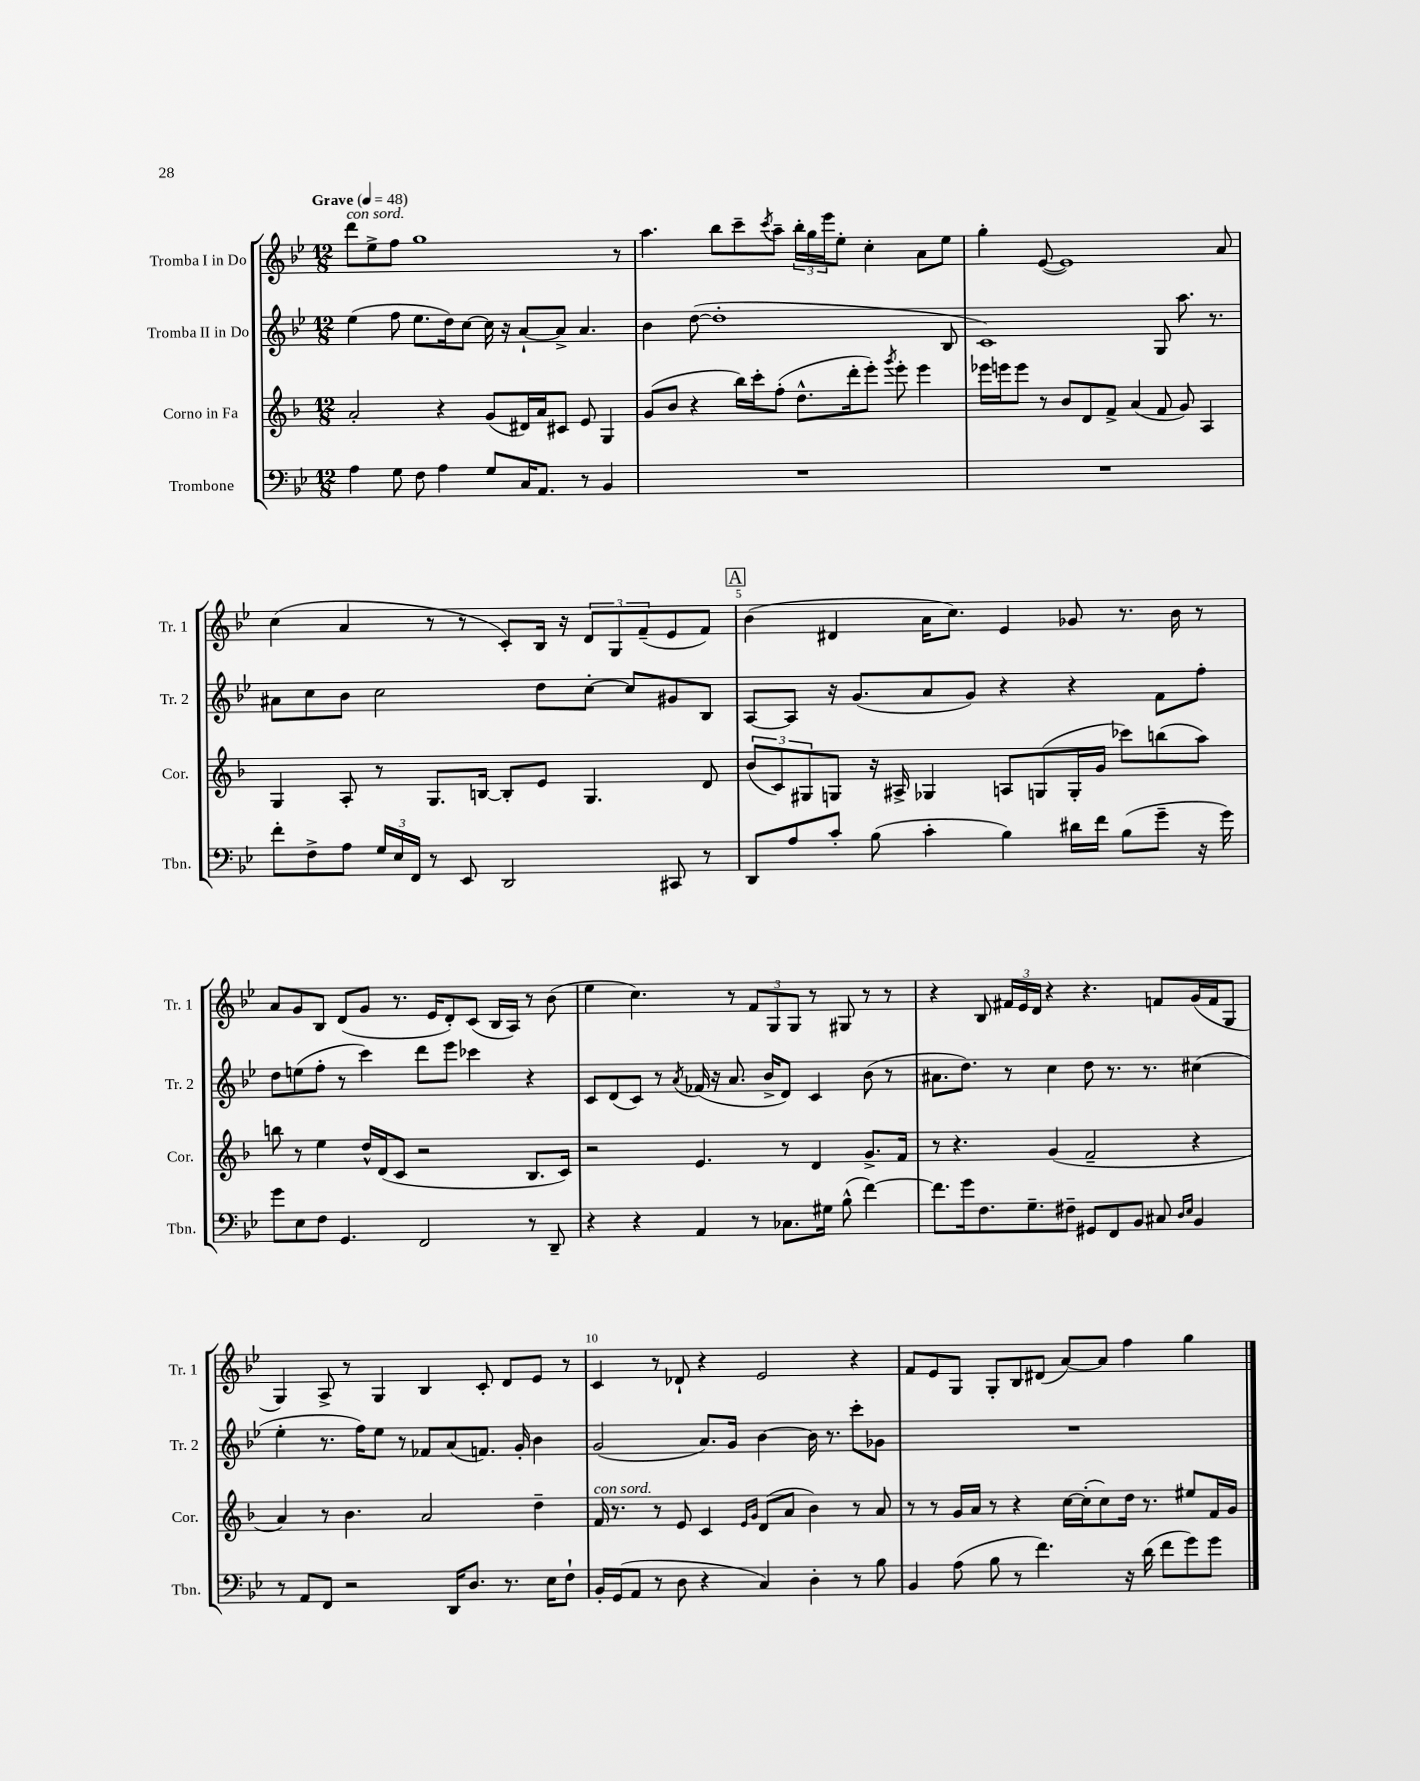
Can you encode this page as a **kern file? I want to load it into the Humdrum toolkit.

**kern	**kern	**kern	**kern
*part4	*part3	*part2	*part1
*staff4	*staff3	*staff2	*staff1
*I"Trombone	*I"Corno in Fa	*I"Tromba II in Do	*I"Tromba I in Do
*I'Tbn.	*I'Cor.	*I'Tr. 2	*I'Tr. 1
*clefF4	*clefG2	*clefG2	*clefG2
*k[b-e-]	*k[b-]	*k[b-e-]	*k[b-e-]
*M12/8	*M12/8	*M12/8	*M12/8
*MM48	*MM48	*MM48	*MM48
=1	=1	=1	=1
!	!	!	!LO:TX:a:B:t=Grave
!	!	!	!LO:TX:a:i:t=con sord.
4A\	2a'/	(4ee-\	8ddd\L
.	.	.	8ee-^\
8G\	.	8ff\	8ff\J
8F\	.	8.ee-\L	1gg
4A\	4r	.	.
.	.	16dd\k)	.
.	.	[8cc\J	.
8G/L	(8g/L	16cc\]	.
.	.	16r	.
16C/K	16d#X/L)	[8a`/L	.
8.AA/J	16a/J	.	.
.	8c#X/J	8a^/J]	.
8r	8e/	4.a/	.
4BB-/	4G/	.	.
.	.	.	8r
=2	=2	=2	=2
1.r	(8g/L	4b-\	4.aa\
.	8b-/J	.	.
.	4r	([8dd\	.
.	.	1dd']	8bb-\L
.	16bb-\LL)	.	8ccc~\
.	16ccc'\J	.	.
.	.	.	8qccc/
.	(8ff'\J	.	8aa~\J
.	8.dd^^\L	.	24bb-'\LL
.	.	.	24gg\
.	.	.	24eee-\J
.	.	.	8ee-'\J
.	16ddd'\k	.	.
.	8eee'\J)	.	4cc'\
.	8qggg/	.	.
.	8eee'\	.	.
.	4eee\	.	8a\L
.	.	8B-/	8ee-\J
=3	=3	=3	=3
1.r	16eee-X\LL	1c)	4gg'\
.	16eeen\J	.	.
.	8eee\J	.	.
.	8r	.	([8e-/
.	8b-/L	.	1e-])
.	8d/	.	.
.	8f^/J	.	.
.	(4a/	.	.
.	8f/	8G/	.
.	8g/)	8.aa\	.
.	4A/	.	.
.	.	8.r	.
.	.	.	8a/
!!LO:LB:g=z
=4	=4	=4	=4
8f'\L	4G/	8a#X\L	(4cc\
8F^\	.	8cc\	.
8A\J	8A'/	8b-\J	4a/
24G/LL	8r	2cc\	.
24E-/	.	.	.
24FF/JJ	.	.	.
8r	8.G/L	.	8r
8EE-/	.	.	8r
.	[16Bn/Jk	.	.
2DD/	8B'/L]	.	8c'/L)
.	8e/J	8dd\L	16B-/Jk
.	.	.	16r
.	4.G/	[8cc'\J	12d/L
.	.	.	12G/
.	.	8cc/L]	.
.	.	.	(12f~/
8CC#X/	.	8g#X/	8e-/
8r	8d/	8B-/J	8f/J)
!!LO:REH:place=s1:t=A
=5	=5	=5	=5
8DD/L	(12b-/L	[8A/L	(4b-\
.	12c/)	.	.
8A/	.	8A/J]	.
.	12G#X/	.	.
8c'/J	8Gn/J	16r	4d#X/
.	.	(8.g/L	.
(8B-\	16r	.	.
.	16A#X^/	.	.
4c'\	4G-X/	8a/	16a\KL
.	.	.	8.cc\J)
.	.	8g/J)	.
4B-\)	8An/L	4r	4e-/
.	(8Gn/	.	.
16d#X\LL	16G'/L	4r	8g-X/
16f\JJ	16g/JJ	.	.
(8B-\L	8ccc-X\L)	.	8.r
8g~\J	(8bbn\	8f\L	.
.	.	.	16b-\
16r	8aa\J)	8ff'\J	8r
16g\)	.	.	.
!!LO:LB:g=z
=6	=6	=6	=6
8g\L	8bbn\	8dd\L	8a/L
8E-\	8r	(8een\	8g/
8F\J	4ee\	8ff'\J	8B-/J
4.GG/	.	8r	(8d/L
.	16dd^^/LL	4ccc\)	8g/J
.	(16d/J	.	.
.	8c/J	.	8.r
2FF/	2r	8ddd\L	.
.	.	.	16e-/KL
.	.	8eee-\J	8d'/)
.	.	4ccc-X\	(8c/J
.	.	.	16B-/LL
.	.	.	16A/JJ)
8r	8.B-/L	4r	8r
8DD~/	.	.	(8b-\
.	16c/Jk)	.	.
=7	=7	=7	=7
4r	2r	8c/L	4ee-\
.	.	(8d/	.
4r	.	8c/J)	4.cc\)
.	.	8r	.
.	.	8qa/	.
4AA/	4.e/	(16f-X/	.
.	.	16r	.
.	.	8.a/	8r
8r	.	.	12f/L
.	.	16b-^/KL	.
.	.	.	12G/
8.C-X\L	8r	8d/J)	.
.	.	.	12G/J
.	4d/	4c/	8r
16G#X\Jk	.	.	.
(8B-^^\	.	.	8G#X/
[4f\)	8.g^/L	(8b-\	8r
.	.	8r	8r
.	16f/Jk	.	.
=8	=8	=8	=8
8.f\L]	8r	8.a#X\L	4r
.	4.r	.	.
16g\k	.	8.dd\J)	.
8.F\	.	.	8B-/
.	.	8r	24f#X/LL
.	.	.	24e-/
8.G~\	.	.	.
.	.	.	24d/JJ
.	(4g/	4cc\	4r
8F#X~\J	.	.	.
8GG#X/L	2f~/	8dd\	4.r
8FF/	.	8.r	.
8BB-/J	.	.	.
.	.	8.r	.
8C#X/	.	.	8fn/L
16qqD/LL	.	.	.
16qqE-/JJ	.	.	.
4BB-/	4r	(4cc#X\	(16g/L
.	.	.	16f/J
.	.	.	8G/J
!!LO:LB:g=z
=9	=9	=9	=9
8r	4a/)	4ee-'\	4G/)
8AA/L	.	.	.
8FF/J	8r	8.r	8A^/
2r	4.b-\	.	8r
.	.	16ff\KL)	.
.	.	8ee-\J	4G/
.	.	8r	.
.	2a/	8f-X/L	4B-/
16DD/KL	.	(8a/	.
8.D/J	.	.	.
.	.	8.fn/J)	8c'/
8.r	.	.	8d/L
.	.	16g'/	.
.	4dd~\	4b-\	8e-/J
16E-\KL	.	.	.
8F`\J	.	.	8r
=10	=10	=10	=10
!	!LO:TX:a:i:t=con sord.	!	!
16BB-'/LL	16f/	(2g/	4c/
(16GG/J	8.r	.	.
8AA/J	.	.	.
8r	8r	.	8r
8D\	8e/	.	8d-X`/
4r	4c/	8.a/L)	4r
.	.	16g/Jk	.
.	16qqe/LL	.	.
.	16qqg/JJ	.	.
4C/)	(8d/L	[4b-\	2e-/
.	8a/J	.	.
4D'\	4b-\)	16b-\]	.
.	.	8.r	.
8r	8r	8ccc'\L	4r
8B-\	8a/	8g-X\J	.
=11	=11	=11	=11
4BB-/	8r	1.r	8f/L
.	8r	.	8e-/
(8A\	16g/LL	.	8G/J
.	16a/JJ	.	.
8B-\	8r	.	8G'/L
8r	4r	.	8B-/
4.f\)	.	.	(8d#X/J
.	[16cc\LL	.	[8a/L)
.	(16cc'\J]	.	.
.	8cc\)	.	8a/J]
16r	16dd\Jk	.	4ff\
(16d\	8.r	.	.
8f\L	.	.	.
8g\)	8ee#X/L	.	4gg\
8g\J	16f/L	.	.
.	16g/JJ	.	.
==	==	==	==
*-	*-	*-	*-
